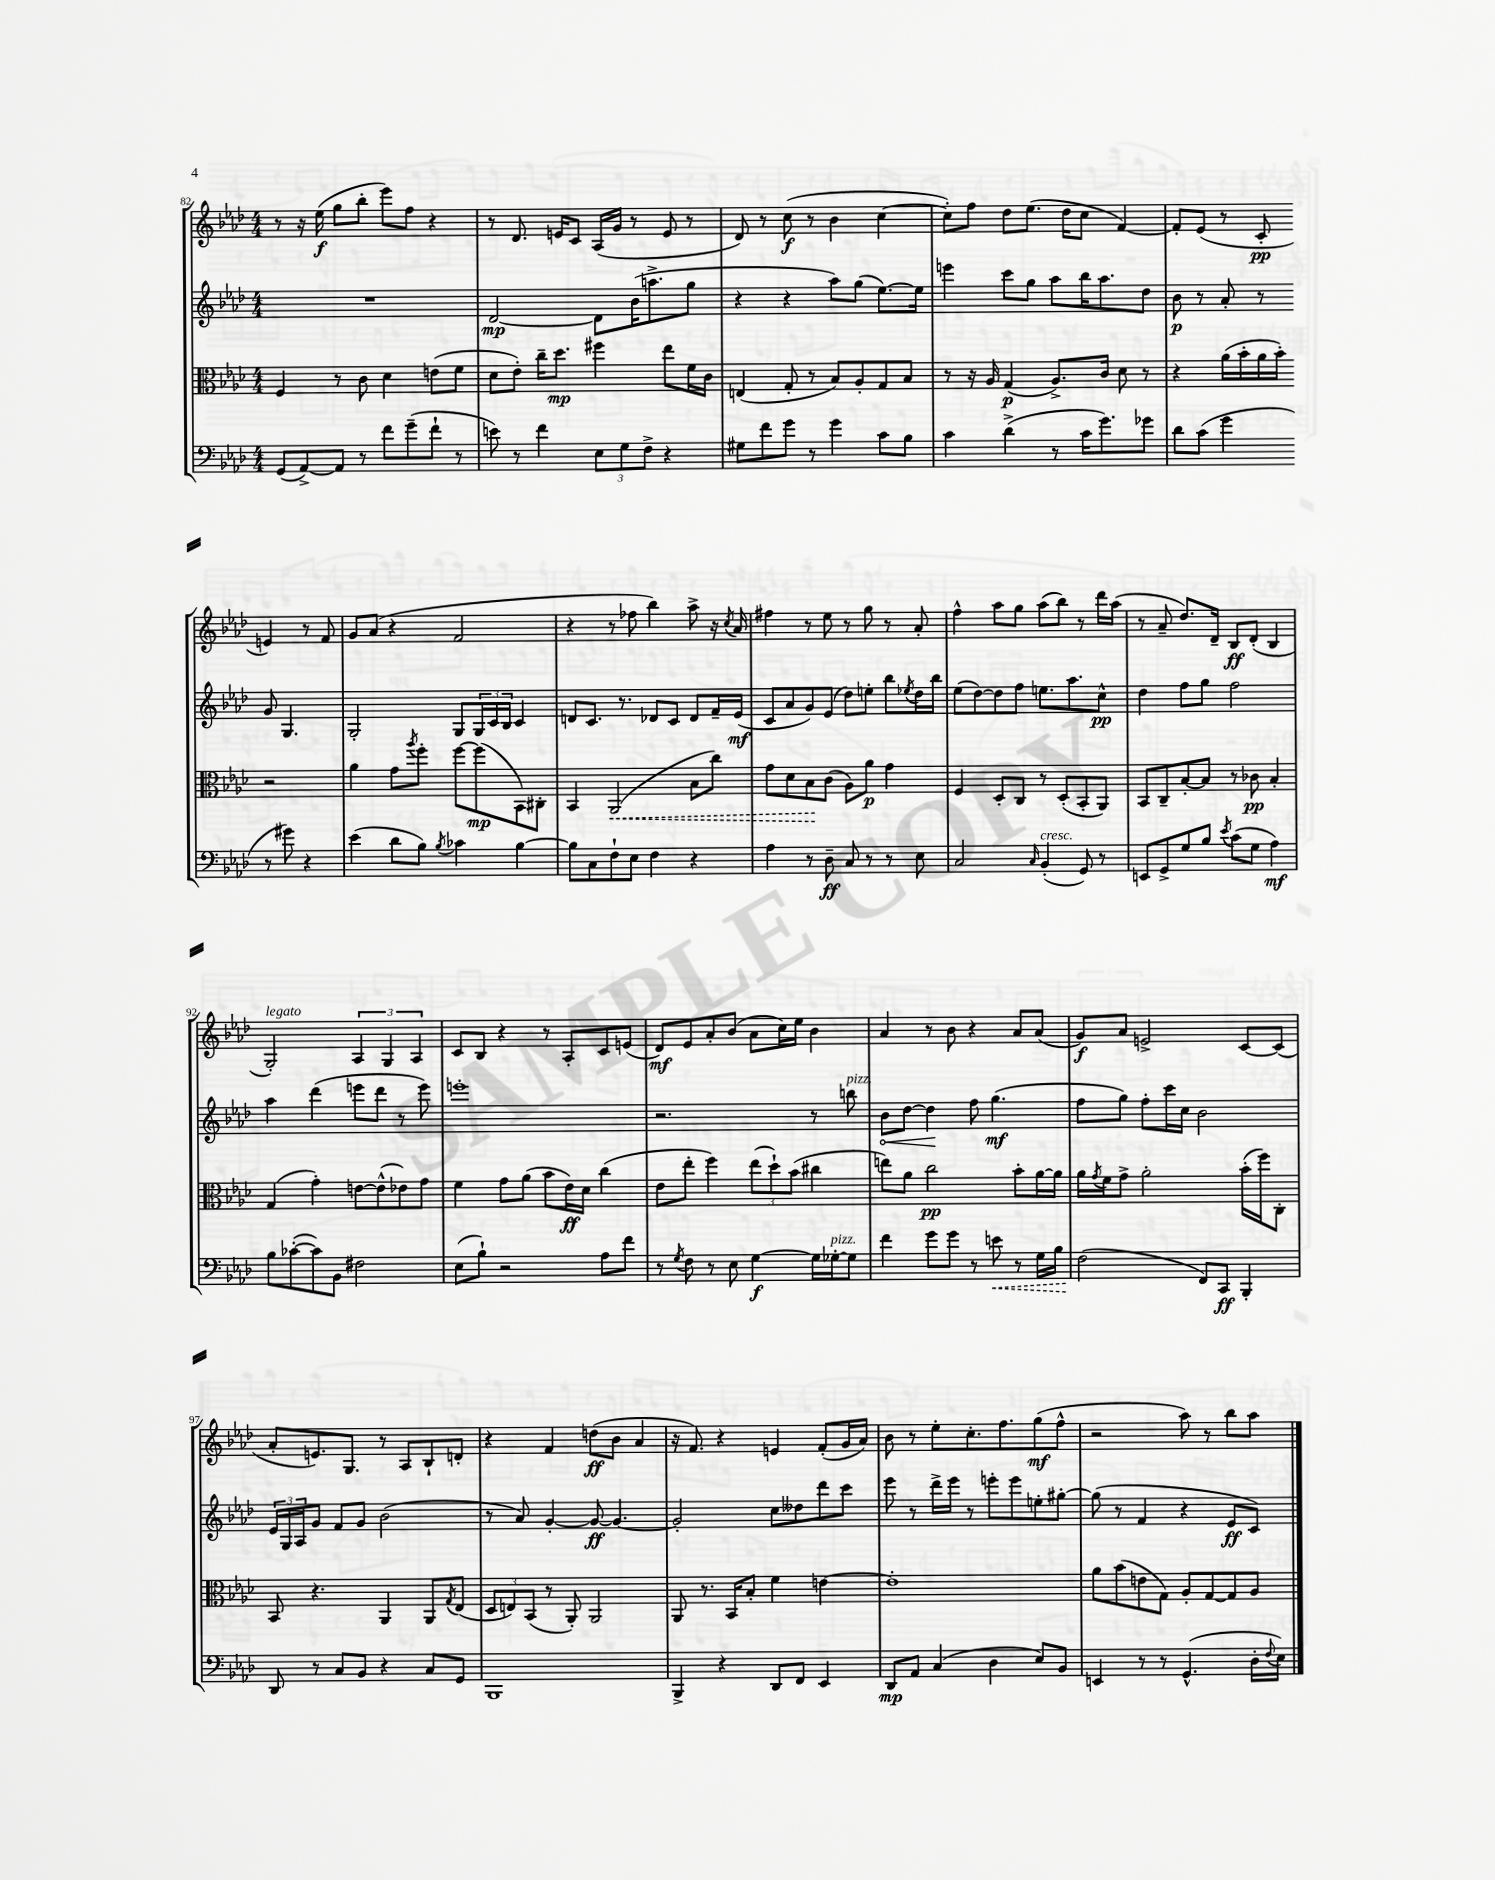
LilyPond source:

<<
\new StaffGroup <<
\new Staff = "s0" {
    \clef treble \key aes \major \numericTimeSignature \time 4/4
    r8 r16 ees''16\f( g''8 bes''8-. ees'''8) f''8 r4 |
    r8 des'8. e'16 c'8 aes16( g'16 r8 e'8 r8 |
    des'8) r8 c''8\f( r8 bes'4 c''4~ |
    c''8-.) f''8 des''8 ees''8.( des''16 c''8 f'4~) |
    f'8-. ees'8( r8 c'8-.\pp e'4) r8 f'8 |
    g'8 aes'8( r4 f'2 |
    r4 r8 fes''8 bes''4) aes''8-> r16 \acciaccatura { c''8 } aes'16 |
    fis''4 r8 ees''8 r8 g''8 r8 aes'8-. |
    f''4-^ aes''8 g''8 aes''8( bes''8) r8 des'''16 aes''16( |
    r8 aes'8-- des''8.) des'16-- bes8\ff des'8-.( bes4 |
    g2-.^\markup { \italic "legato" }) \tuplet 3/2 { aes4 g4 aes4 } |
    c'8 bes8 r4 r8 aes8-. c'8 e'8( |
    des'8\mf) ees'8 aes'8-. bes'8( aes'8 c''16) ees''16 bes'4 |
    aes'4 r8 bes'8 r4 aes'8 aes'8( |
    g'8\f) aes'8 e'2-> c'8~ c'8( |
    aes'8-. e'8.) g8. r8 aes8 bes8-! d'8-. |
    r4 f'4 d''8\ff( bes'8 aes'4 |
    r16 f'8.) r4 e'4 f'8-.( g'16 aes'16) |
    bes'8 r8 ees''8-. c''8.-. f''8. g''8\mf( f''8-^ |
    r2 aes''8) r8 bes''8 aes''8 \bar "|." |
}
\new Staff = "s1" {
    \clef treble \key aes \major \numericTimeSignature \time 4/4
    R1 |
    des'2~\mp des'8 bes'16( a''8.-> g''8 |
    r4 r4 aes''8) g''8( ees''8.~) ees''16 |
    e'''4 c'''8 g''8 aes''8 bes''16 aes''8. des''8 |
    bes'8\p r8 aes'8-. r8 g'8 g4. |
    g2-. g8 \tuplet 3/2 { g16 c'16 bes16 } c'4 |
    d'8 c'8. r8. des'8 c'8 des'8 f'16-- ees'16\mf( |
    c'8 aes'8 g'8) ees'8( des''8) e''8-. bes''8 \acciaccatura { ees''8 } des''16 bes''16 |
    ees''8( des''8~) des''8 f''8 e''8. aes''8. c''8-^\pp |
    des''4 f''8 g''8 f''2 |
    aes''4 des'''4( e'''8 des'''8 r8 e'''8) |
    e'''1-. |
    r2. r8 b''8^\markup { \italic "pizz." } |
    \once \override Hairpin.circled-tip = ##t bes'8\< des''8~ des''4\! f''8 g''4.\mf( |
    f''8 g''8) f''8-. c'''16 c''16 bes'2 |
    \tuplet 3/2 { ees'16 g16 aes16 } g'8 f'8 g'8 bes'2( |
    r8 aes'8) g'4~-. g'8~\ff g'4.~ |
    g'2-. c''8 deses''8 des'''8 c'''8 |
    ees'''8 r8 des'''16-> ees'''16 r8 e'''8-. e'''8 e''8-. gis''8~-. |
    gis''8( r8 f'4 r4 ees'8\ff c'8) \bar "|." |
}
\new Staff = "s2" {
    \clef alto \key aes \major \numericTimeSignature \time 4/4
    f4 r8 c'8 des'4 e'8( f'8 |
    des'8 ees'8-.) c''16-- des''8.\mp fis''4 ees''8 f'16 c'16 |
    e4( g8-. r8 bes8) aes8-. g8 bes8 |
    r8 r16 aes16 g4\p( aes8.->) c'16 des'8 r8 |
    r4 aes'16( bes'16-. aes'16 bes'16-.) r2 |
    aes'4 g'8 \acciaccatura { aes''8 } f''8-. f''8~ f''8\mp( bes,8) cis8-. |
    bes,4 \once \override Hairpin.style = #'dashed-line aes,2\<( bes8 c''8) |
    g'8 des'8 bes8\! c'8( aes8) aes'8\p g'4 |
    f4 des8-. c8 r8 des8-.( bes,8-. aes,8) |
    bes,8 c8-- bes8~-. bes8 r8 ces'8\pp bes4-. |
    g4( g'4-.) e'8~ e'8-^( ees'8) g'8 |
    f'4 g'8 aes'8( bes'8 ees'16\ff) des'16 c''4( |
    ees'8 ees''8-. f''4) \tuplet 3/2 { ees''8( des''8-!) bes'8( } cis''4 |
    e''8) aes'8 c''2\pp bes'8-. aes'16~ aes'16 |
    aes'16 \acciaccatura { g'8 } f'16 g'8-> aes'2-. bes'16-.( f''16) c8-. |
    bes,8 r4. aes,4 aes,8 \acciaccatura { g8 } ees8( |
    \tuplet 3/2 { des8 e8) bes,8( } r8 aes,8-.) aes,2 |
    aes,8 r8. bes,16 bes8-. f'4 e'4~ |
    e'1-. |
    aes'8 bes'8( e'8 g8) aes8-. g8~ g8 aes8 \bar "|." |
}
\new Staff = "s3" {
    \clef bass \key aes \major \numericTimeSignature \time 4/4
    g,8( aes,8~->) aes,8 r8 f'8 g'8--( f'8-! r8 |
    e'8) r8 f'4 \tuplet 3/2 { ees8 g8 f8-> } r4 |
    gis8 f'8 g'8 r8 g'4 c'8 bes8 |
    c'4 des'4->( r8 c'16 g'8.) ges'8 |
    des'8 c'8( g'4 r8 gis'8) r4 |
    ees'4( des'8 bes8) \acciaccatura { bes8 } ces'4 bes4~ |
    bes8 c8 f8-! ees8 f4 r4 |
    aes4 r8 des8--\ff c8 r8 r8 ees8 |
    c2 \grace { c16 } bes,4-.^\markup { \italic "cresc." }( g,8) r8 |
    e,8 g,8-> g8 bes8 \acciaccatura { ees'8 } c'8( g8 aes4\mf) |
    bes8 ces'8~-.( ces'8) bes,8 fis2 |
    ees8( bes8-!) r2 aes8 f'8 |
    r8 \acciaccatura { g8 } f8 r8 ees8 g4~\f g16 ges16~-.^\markup { \italic "pizz." } ges8 |
    f'4 g'8 g'8 r8 \once \override Hairpin.style = #'dashed-line e'8\< r8 g16 bes16 |
    f2\!( f,8) c,8\ff bes,,4-. |
    des,8 r8 c8 bes,8 r4 c8 g,8 |
    bes,,1 |
    bes,,4-> r4 des,8 f,8 ees,4 |
    des,8\mp aes,8 c4( des4 ees8) bes,8 |
    e,4 r8 r8 g,4.-^( des16-. \appoggiatura { f8 } ees16) \bar "|." |
}
>>
>>
\layout { \context { \Score currentBarNumber = #82 } }
